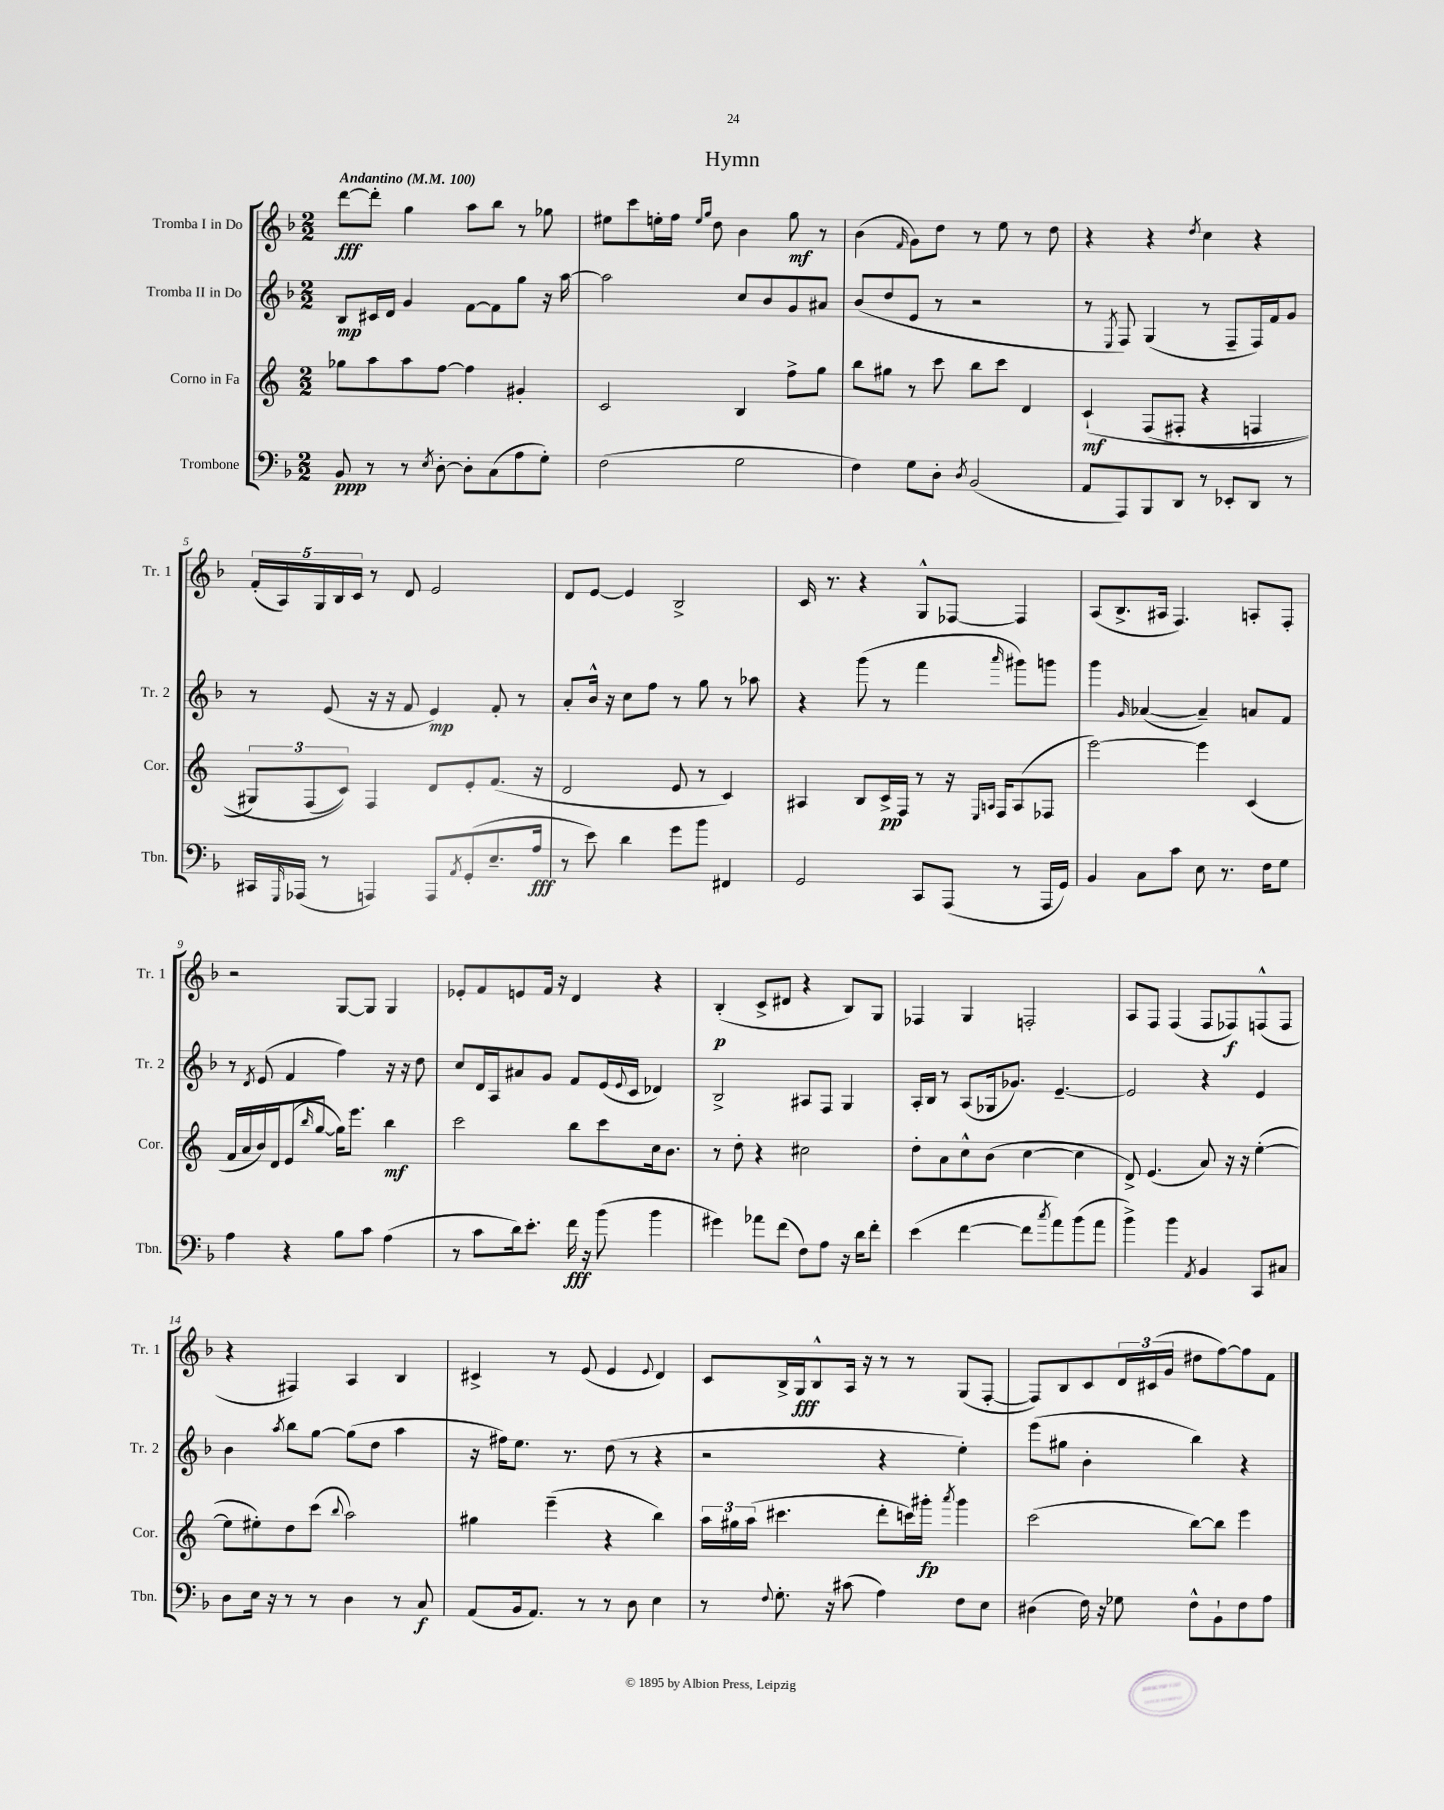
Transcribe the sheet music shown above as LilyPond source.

\header { title = "Hymn" }
<<
\new StaffGroup <<
\new Staff = "s0" \with { instrumentName = "Tromba I in Do" shortInstrumentName = "Tr. 1" } {
    \clef treble \key f \major \numericTimeSignature \time 2/2 \tempo "Andantino" 4 = 100
    d'''8~\fff d'''8-. g''4 a''8 bes''8 r8 ges''8 |
    eis''8 c'''8 e''16-. f''16 \grace { e''16 g''16 } d''8 bes'4 g''8\mf r8 |
    bes'4( \grace { f'16 } g'8) d''8 r8 e''8 r8 d''8 |
    r4 r4 \acciaccatura { d''8 } c''4 r4 |
    \tuplet 5/4 { f'16-.( a16) g16 bes16 c'16 } r8 d'8 e'2 |
    d'8 e'8~ e'4 bes2-> |
    c'16 r8. r4 g8-^ fes8~ fes4 |
    a8( bes8.-> ais16 f4.) a8-. f8-. |
    r2 g8~ g8 g4 |
    ees'8-. f'8 e'8 f'16 r16 d'4 r4 |
    bes4-.\p( c'8-> dis'8 r4 bes8) g8 |
    fes4 g4 f2-. |
    a8 f8 f4( f8 fes8\f) f8-^( f8 |
    r4 fis4) a4 bes4 |
    cis'4-> r8 e'8( e'4 \appoggiatura { e'8 } d'4) |
    c'8 bes16-> g16\fff bes8-^ a16 r16 r8 r8 g8( f8~-. |
    f8) bes8 c'8 \tuplet 3/2 { d'16 cis'16( g'16 } dis''8 f''8~) f''8 f'8 \bar "|." |
}
\new Staff = "s1" \with { instrumentName = "Tromba II in Do" shortInstrumentName = "Tr. 2" } {
    \clef treble \key f \major \numericTimeSignature \time 2/2
    bes8\mp cis'16 d'16 g'4 f'8~ f'8 g''8 r16 a''16~ |
    a''2 c''8 bes'8 g'8 ais'8 |
    bes'8( d''8 e'8 r8 r2 |
    r8 \acciaccatura { e8 } f8) g4( r8 f8-- f16) f'16 g'8 |
    r8 e'8( r16 r16 f'8 e'4\mp) f'8-. r8 |
    a'8-. bes'16-^ r16 c''8 f''8 r8 g''8 r8 aes''8 |
    r4 g'''8( r8 f'''4 \grace { a'''16 } gis'''8) g'''8 |
    g'''4 \grace { g'16 } aes'4~( aes'4--) a'8 f'8 |
    r8 \acciaccatura { d'8 } e'8( f'4 f''4) r16 r16 d''8 |
    c''8 d'16 a16 ais'8 g'8 f'8 e'16( \appoggiatura { e'8 } c'16 des'4) |
    bes2-> ais8 f8 g4 |
    a16-. bes16 r8 a8( ges16 ges'8.) e'4.~-- |
    e'2 r4 e'4 |
    bes'4 \acciaccatura { a''8 } bes''8 g''8~ g''8( d''8 a''4 |
    r16 fis''16) e''8. r8. d''8( r8 r4 |
    r2 r4 e''4-.) |
    e'''8( gis''8 bes'4-. bes''4) r4 \bar "|." |
}
\new Staff = "s2" \with { instrumentName = "Corno in Fa" shortInstrumentName = "Cor." } {
    \clef treble \key c \major \numericTimeSignature \time 2/2
    ges''8 a''8 a''8 f''8~ f''4 gis'4-. |
    c'2 b4 f''8-> g''8 |
    b''8 gis''8 r8 c'''8 b''8 c'''8 d'4 |
    c'4-!\mf\( f8( fis8-. r4 f4 |
    \tuplet 3/2 { gis8) f8( c'8)\) } f4 d'8 e'8-. f'8.( r16 |
    d'2 e'8 r8 c'4) |
    ais4 b8 c'16->\pp f16 r8 r16 \grace { e16 a16 } f16 a8( fes8 |
    e'''2~) e'''4 c'4( |
    f'16 a'16 b'16) d'16 e'8( \grace { b''16 } g''8~ g''16) e'''8. b''4\mf |
    c'''2 b''8 c'''8 c''16 b'8. |
    r8 d''8-. r4 cis''2 |
    d''8-. a'8 c''8-^ b'8( c''4~ c''4 |
    d'8->) e'4.( a'8) r16 r16 e''4~-.( |
    e''8 eis''8-.) d''8 c'''8( \appoggiatura { b''8 } a''2) |
    gis''4 e'''4--( r4 b''4) |
    \tuplet 3/2 { a''16 gis''16 a''16( } cis'''4. d'''8-. c'''16) gis'''16-.\fp \acciaccatura { a'''8 } gis'''4 |
    c'''2( b''8~) b''8 e'''4 \bar "|." |
}
\new Staff = "s3" \with { instrumentName = "Trombone" shortInstrumentName = "Tbn." } {
    \clef bass \key f \major \numericTimeSignature \time 2/2
    bes,8\ppp r8 r8 \acciaccatura { e8 } d8~-. d8-. c8( a8 g8-.) |
    f2( g2 |
    f4) g8 d8-. \acciaccatura { d8 } bes,2( |
    a,8 a,,8) bes,,8 d,8 r8 ees,8-. d,8 r8 |
    cis,16 \grace { g,,16 } aes,,16( r8 a,,4) a,,8 \acciaccatura { a,8 } g,8-.( e8.-- a16\fff |
    r8 e'8) d'4 g'8 bes'8 fis,4 |
    g,2 c,8 a,,8( r8 a,,16 g,16) |
    bes,4 c8 c'8 e8 r8. f16 g8 |
    a4 r4 bes8 c'8 a4( |
    r8 c'8 d'16) e'8.-. f'16\fff r16 bes'8( bes'4 |
    gis'4) aes'8 f'8( f8) a8 r16 d'16 f'8-. |
    e'4( f'4~ f'8 \acciaccatura { c''8 } a'8) bes'8( a'8 |
    bes'4->) bes'4 \acciaccatura { a,8 } bes,4 c,8 cis8 |
    d8 e16 r16 r8 r8 d4 r8 c8\f |
    a,8( bes,16 a,8.) r8 r8 d8 e4 |
    r8 \appoggiatura { f8 } g8.-. r16 cis'8( a4) f8 e8 |
    dis4( f16) r16 ges8 f8-^ bes,8-! f8 a8 \bar "|." |
}
>>
>>
